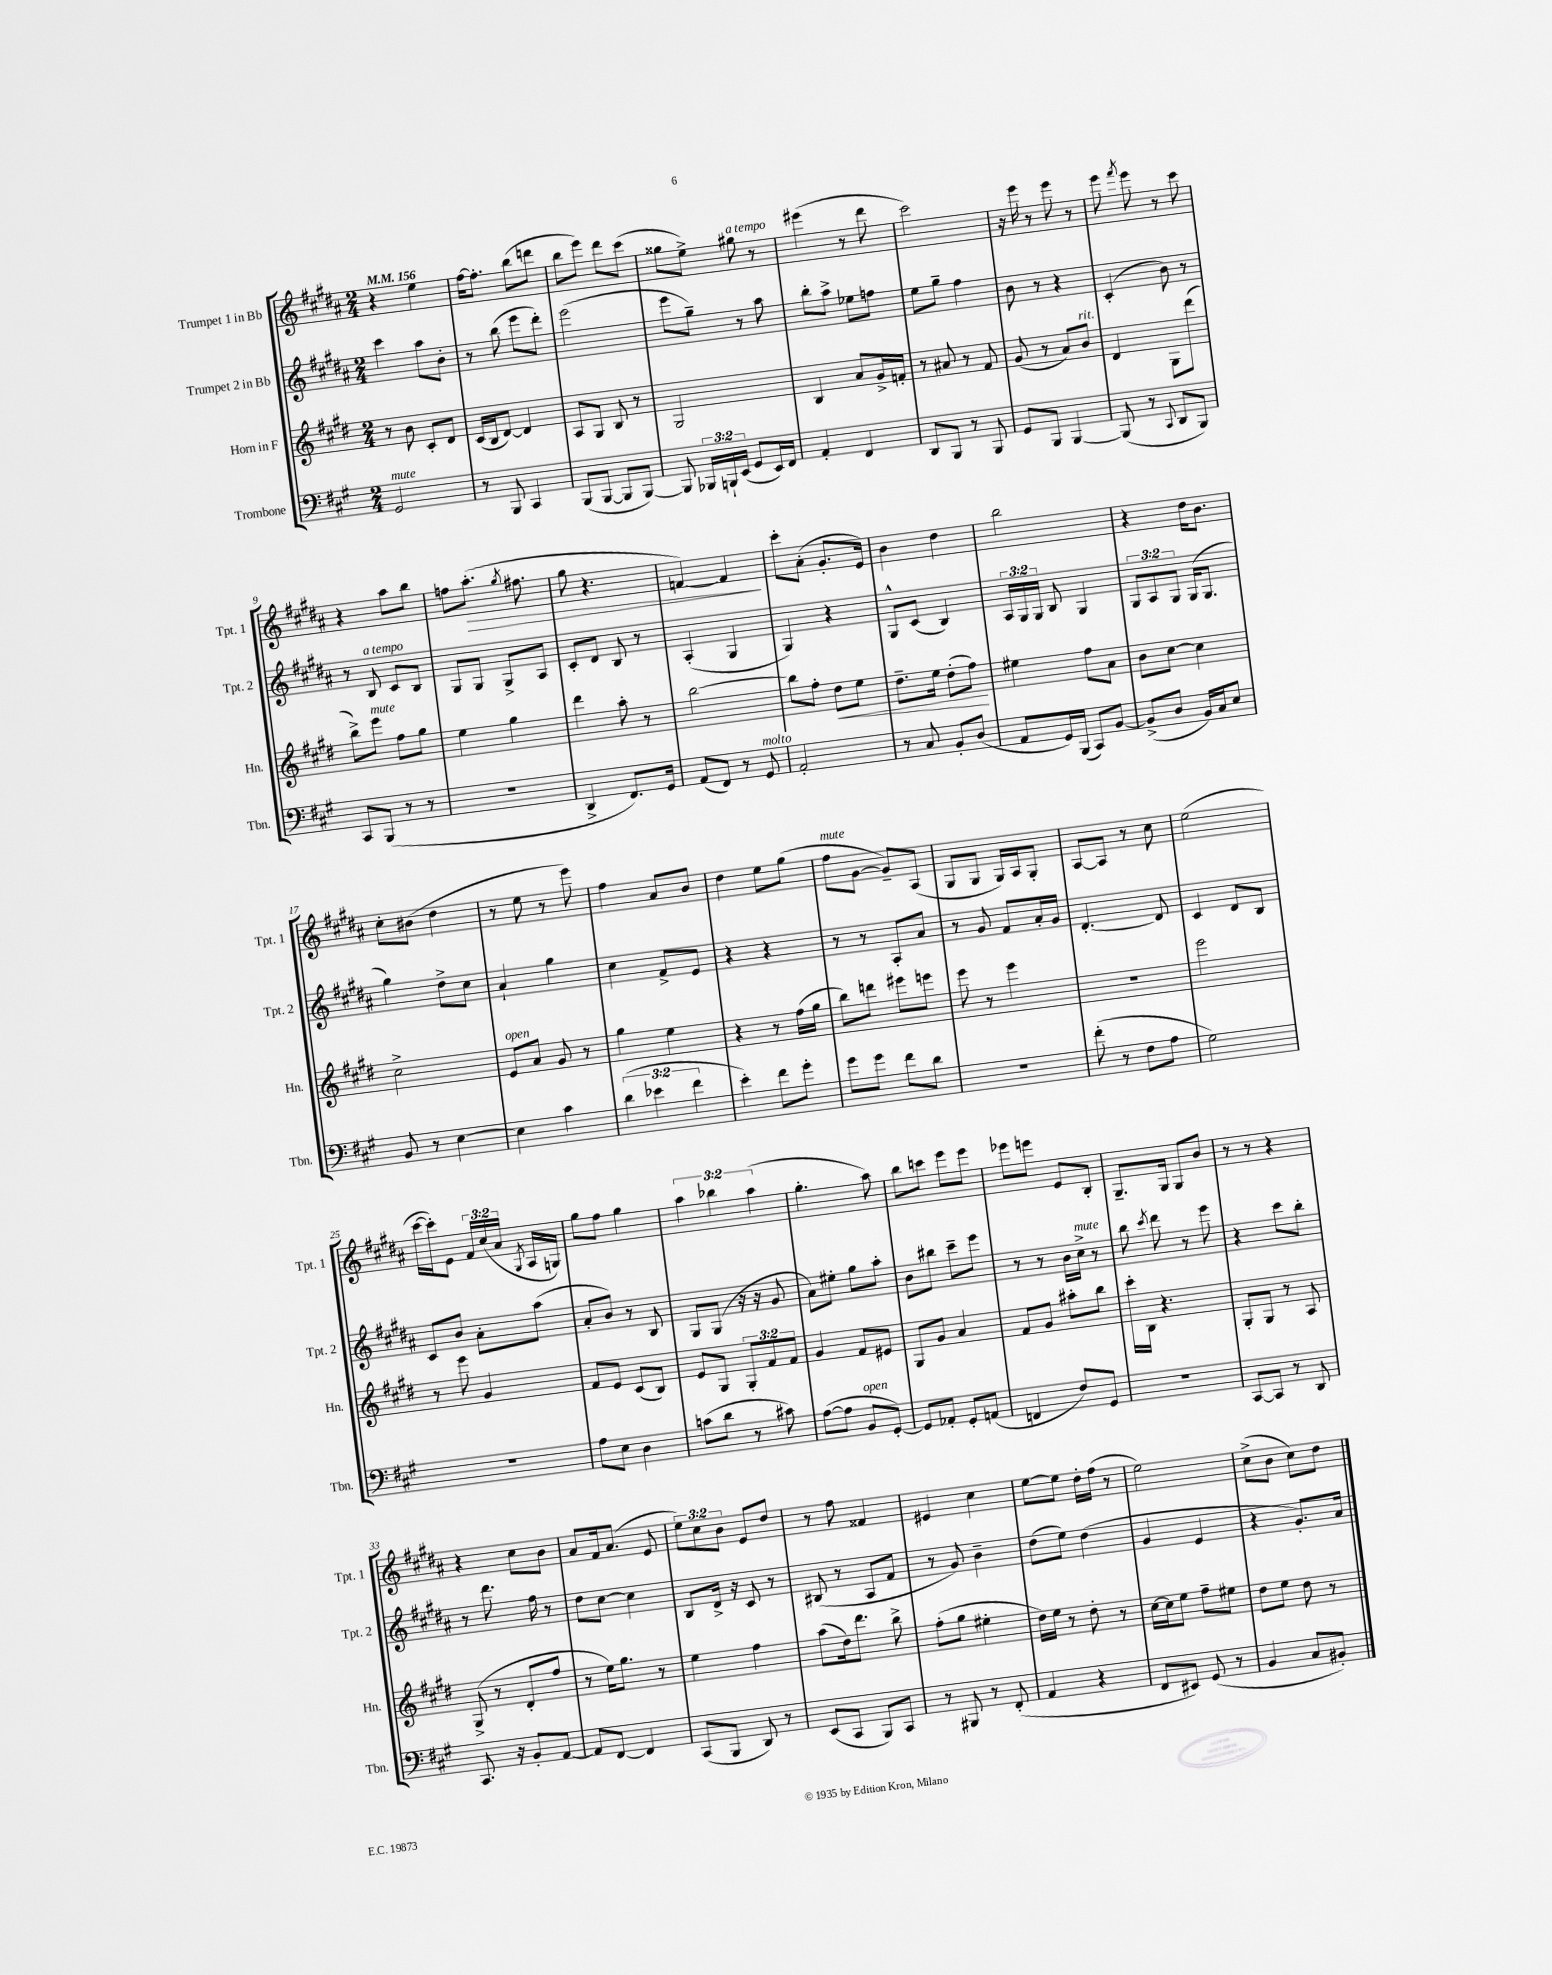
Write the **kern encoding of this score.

**kern	**kern	**kern	**kern
*staff4	*staff3	*staff2	*staff1
*clefF4	*clefG2	*clefG2	*clefG2
*k[f#c#g#]	*k[f#c#g#d#]	*k[f#c#g#d#a#]	*k[f#c#g#d#a#]
*M2/4	*M2/4	*M2/4	*M2/4
*MM156	*MM156	*MM156	*MM156
2GG#	8r	4ccc#	4r
.	8b	.	.
.	8c#'	8aa#	4ee
.	8d#	8b'	.
=	=	=	=
8r	(16c#	8r	[16ff#
.	16B	.	8.ff#']
8BBB	[8d#)	(8bb	.
4CC#	4d#]	8eee	(8bb
.	.	8ddd#')	8ddd
=	=	=	=
(8BBB	8A	(2eee	8bb
[8BBB	8G#	.	8eee)
8BBB]	8B	.	8ddd#
[8BBB)	8r	.	(8ccc#
=	=	=	=
8BBB]	2G#	8eee	8gg##
24BBB-	.	8gg#~)	8ee^)
24BBB`	.	.	.
(24EE	.	.	.
8GG#	.	8r	8gg#
16EE)	.	8aa#	8r
16FF#	.	.	.
=	=	=	=
4AA'	4B	8bb'	(4eee#
.	.	8aa#^	.
4FF#	8a	8ee-	8r
.	16g#^	8ff	8ddd#
.	16f'	.	.
=	=	=	=
8DD	8r	8ee	2ccc#)
8BBB	8a#	8gg#~	.
8r	8r	4ff#	.
8BBB	8f#	.	.
=	=	=	=
8GG#	(8g#	8b	16r
.	.	.	16eee
8BBB	8r	8r	8r
[4BBB	8a)	4r	8eee
.	8b	.	8r
=	=	=	=
(8BBB]	4d#	(4c#'	8eee
.	.	.	8qfff#
8r	.	.	8eee
8qqCC#	.	.	.
8DD	8G#	8b)	8r
8BBB)	(8ddd#	8r	8ccc#
=	=	=	=
8CC#	8bb^)	8r	4r
(8BBB	8eee	8B	.
8r	8ff#	8c#	8aa#
8r	8gg#	8B	8bb
=	=	=	=
2r	4ee	8G#	8ff
.	.	8G#	(8.aa#'
.	4gg#	8G#^	.
.	.	.	8qgg#
.	.	.	8.ff#
.	.	8A#	.
=	=	=	=
4DD^	4ddd#	8c#'	8gg#
.	.	8d#	4.r
8.FF#)	8aa'	8B	.
.	8r	8r	.
16GG#	.	.	.
=	=	=	=
(8AA	[2bb	(4A#'	[4f)
8FF#)	.	.	.
8r	.	4G#	4f]
8GG#	.	.	.
=	=	=	=
2AA'	8bb]	4G#)	8ccc#'
.	8ff#'	.	(8a#'
.	8dd#	4r	8.g#'
.	8ee	.	.
.	.	.	16e)
=	=	=	=
8r	8.dd#~	8G#^^	4b
8C#	.	(8c#	.
.	16ee	.	.
8BB'	(8dd#'	4B)	4dd#
(8D	8ff#)	.	.
=	=	=	=
8AA	4ee#	24A#	2bb
.	.	24G#	.
.	.	24G#	.
16GG#)	.	8B	.
(16BBB	.	.	.
8CC#)	8ff#	4G#	.
[8BB	8a	.	.
=	=	=	=
(8BB^]	8b	12G#	4r
.	.	12A#	.
8D	[8cc#	.	.
.	.	12G#	.
16BB)	4cc#]	(16G#	16dd#
16C#	.	8.G#	8.b
8E	.	.	.
=	=	=	=
8BB	2cc#^	4gg#)	8cc#'
8r	.	.	(8b#
[4E	.	8dd#^	4dd#
.	.	8cc#	.
=	=	=	=
4E]	8e	4a#`	8r
.	8a	.	8ee
4c#	8g#	4gg#	8r
.	8r	.	8eee)
=	=	=	=
(6d	4gg#	4cc#	4ff#
6e-	.	.	.
.	4ee	8f#^	8a#
6f#	.	.	.
.	.	8e	8b
=	=	=	=
4e')	4r	4r	4dd#
8f#	8r	4r	8ee
8g#'	(16ff#	.	(8gg#
.	16gg#	.	.
=	=	=	=
8g#	8bb)	8r	8ff#
8g#	8ddd	8r	[8g#
8f#	8eee#	8A#'	8g#~])
8d	8eee	8a#	(8A#
=	=	=	=
2r	8eee	8r	8G#
.	8r	8g#	8G#
.	4eee	8f#	16G#)
.	.	.	16A#
.	.	16a#'	8G#'
.	.	16g#	.
=	=	=	=
(8f#'	2r	[4.d#'	[8A#
8r	.	.	8A#]
8F#	.	.	8r
8A	.	8d#]	8cc#
=	=	=	=
2G#)	2eee	4c#	(2ee
.	.	8d#	.
.	.	8B	.
=	=	=	=
2r	8r	8c#	[16ccc#
.	.	.	16ccc#'])
.	8eee	8b	8e
.	4g#	8a#'	24f#
.	.	.	(24cc#
.	.	.	24a#
.	.	.	8qG#
.	.	(8aa#	16A#
.	.	.	16G)
=	=	=	=
8A	8f#	8a#'	8gg#
8E	8e	8b)	8ff#
4D	(8c#	8r	4gg#
.	8B)	8B	.
=	=	=	=
(8c	8e	8G#	6aa#
8d	8G#	(8G#	.
.	.	.	6bb-
8r	12G#'	16r	.
.	.	16r	.
.	12f#	.	(6aa#
8c#)	.	8g#	.
.	12f#	.	.
=	=	=	=
([8A	4g#	8a#)	4.gg#'
8A]	.	8ee#'	.
8BB	8f#	8gg#	.
[8GG#')	8e#	8aa#'	8aa#)
=	=	=	=
8GG#]	8G#	8b	8bb
8AA-'	8g#	8bb#	8ccc
8GG#'	4a	8ccc#~	8eee
(8AA	.	8eee	8eee
=	=	=	=
4FF	8f#	8r	8eee-
.	8g#	8r	8eee
8F#)	8aa#'	16b	8e
.	.	16cc#^	.
8GG#	8bb	8r	8B'
=	=	=	=
2r	16ccc#'	8bb	8.G#~
.	16B	.	.
.	.	8qccc#	.
.	4.r	8ddd#	.
.	.	.	16G#
.	.	8r	8G#
.	.	8eee	8b
=	=	=	=
[8CC#	8G#'	4r	8r
8CC#]	8G#	.	8r
8r	8r	8ccc#	4r
8DD	8A	8bb'	.
=	=	=	=
8.CC#	(8G#^	8r	4r
.	8r	8.ddd#	.
16r	.	.	.
8BB'	8d#'	.	8cc#
.	.	16ff#	.
[8AA	8ff#	8r	8b
=	=	=	=
8AA]	8r	8dd#	8a#
[8FF#	16ee)	[8cc#	16f#
.	8.gg#	.	(8.a#
4FF#]	.	4cc#]	.
.	8r	.	8e
=	=	=	=
(8CC#	4ee	8B	12ee)
.	.	.	12cc#
8BBB	.	16d#^	.
.	.	.	12b
.	.	16r	.
8DD)	4ff#	8c#	8e
8r	.	8r	8dd#
=	=	=	=
(8EE	(8aa	(8B#	8r
8CC#	16dd#)	8r	8ff#
.	8.ddd#	.	.
8BBB)	.	8A#	4f##
8CC#	8bb^	8f#	.
=	=	=	=
8r	(8ff#'	8r	4e#
8BBB#	8gg#	8g#)	.
8r	4ee#'	4b~	4cc#
(8FF#'	.	.	.
=	=	=	=
4AA	16dd#)	(8dd#	[8ee
.	16ee	.	.
.	8r	8ee)	8ee]
4r	8dd#'	(4dd#	16dd#'
.	.	.	(16ff#
.	8r	.	8r
=	=	=	=
8FF#	[16cc#	4g#	2ee)
.	16cc#]	.	.
8EE#)	8ee	.	.
(8GG#	8ff#~	4e	.
8r	8ee#	.	.
=	=	=	=
4BB	8dd#	4r	(8cc#^
.	8ee	.	8b
8C#	8dd#	8.g#')	8cc#)
8BB#')	8r	.	8dd#
.	.	16a#	.
==	==	==	==
*-	*-	*-	*-
